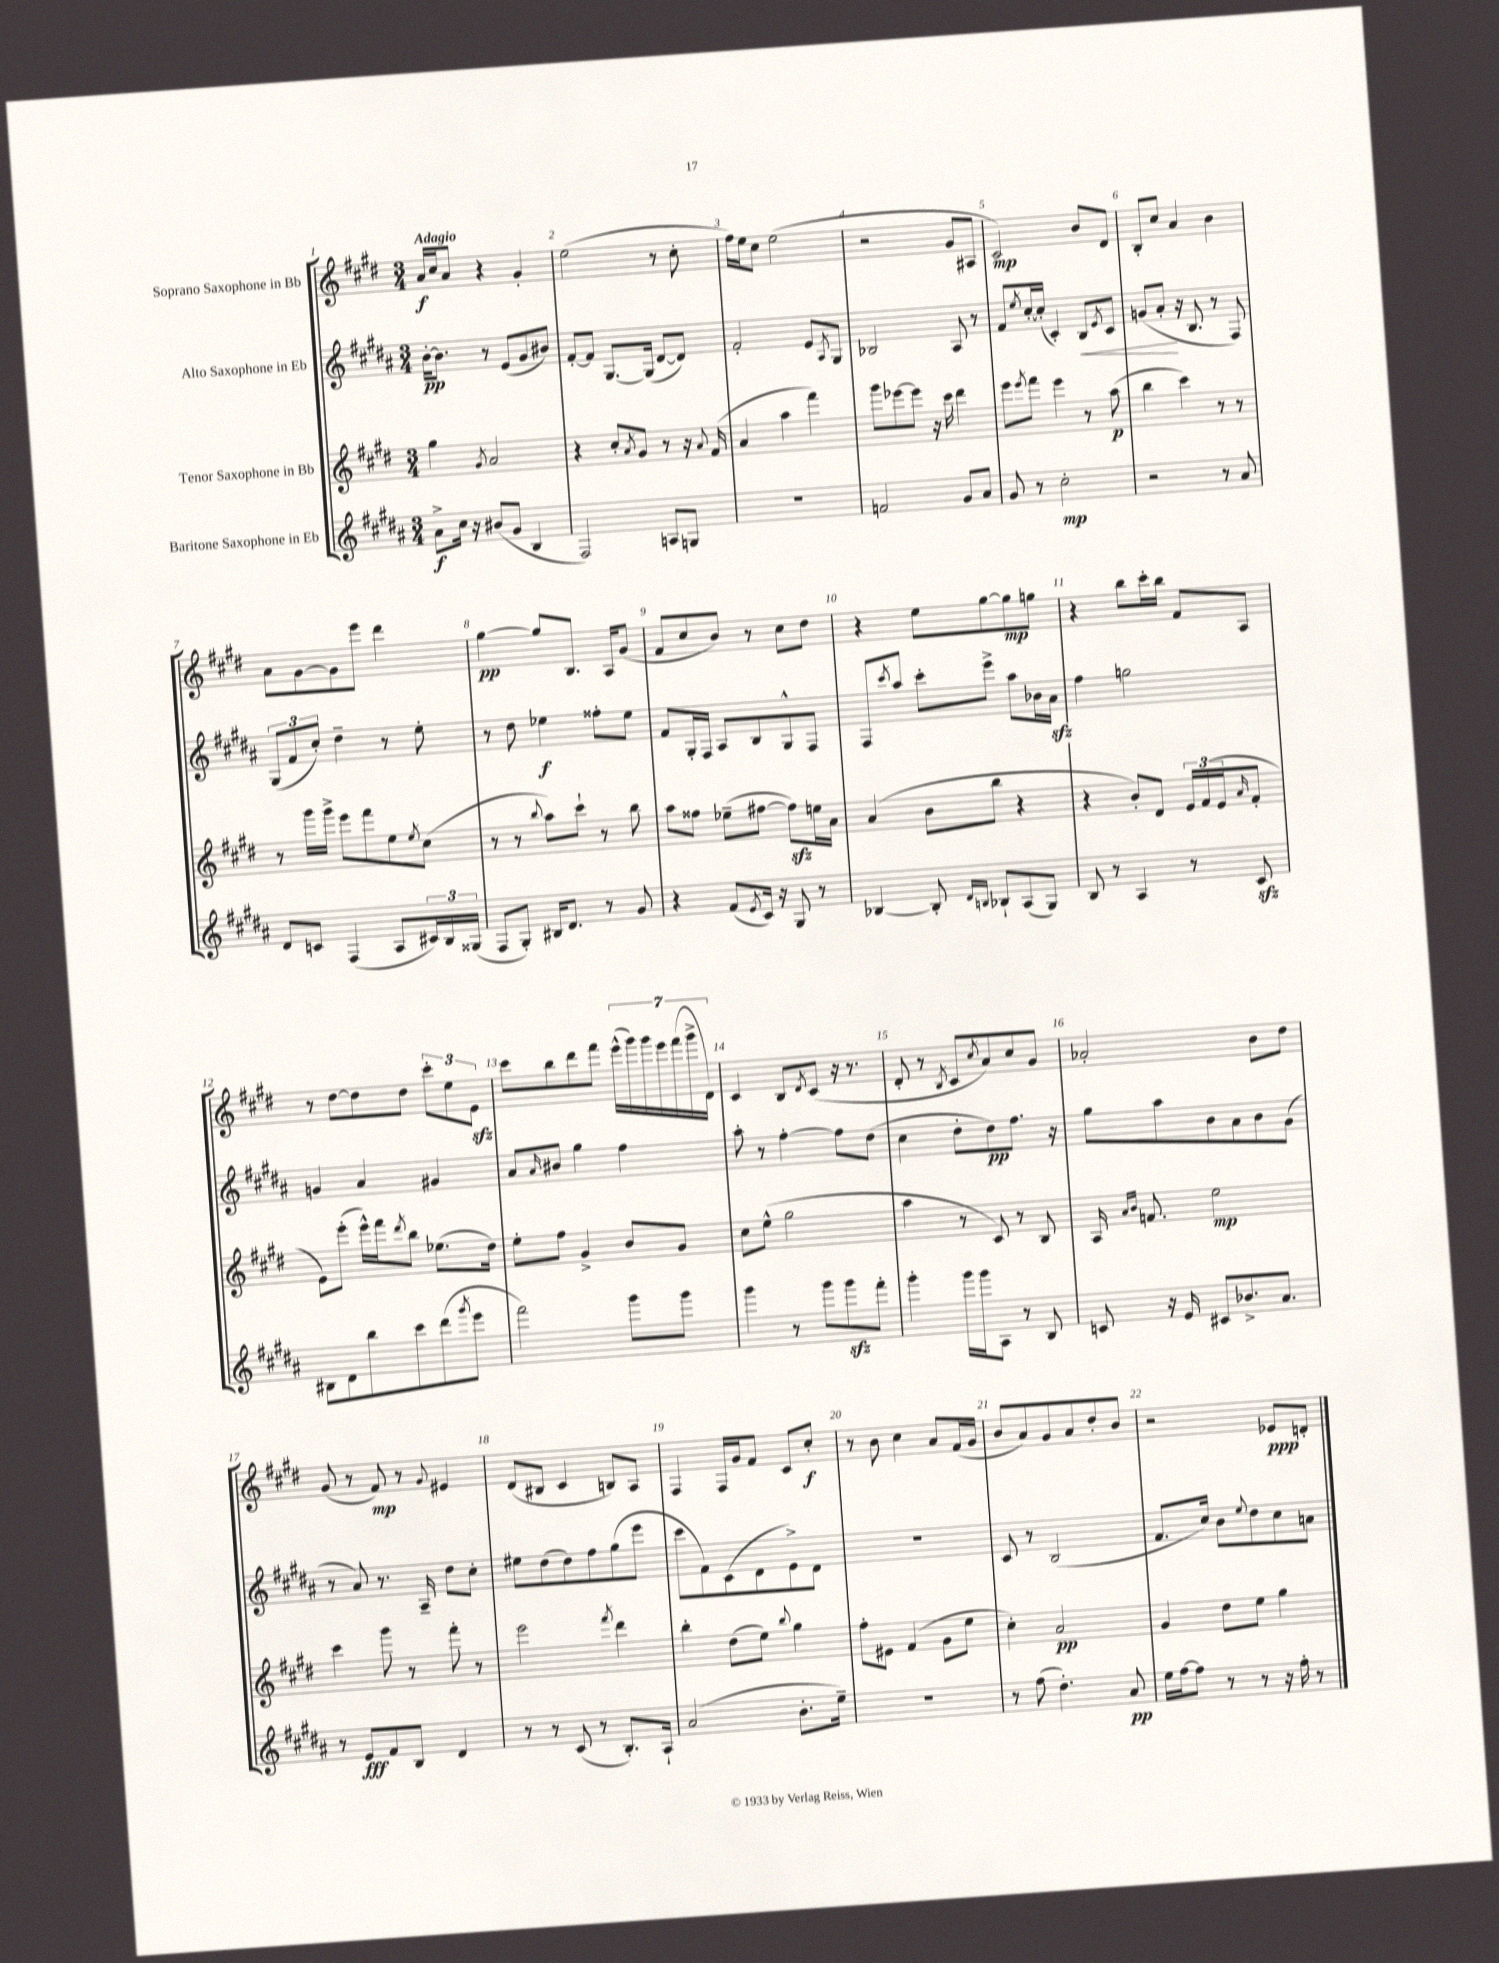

**kern	**kern	**kern	**kern
*staff4	*staff3	*staff2	*staff1
*clefG2	*clefG2	*clefG2	*clefG2
*k[f#c#g#d#a#]	*k[f#c#g#d#]	*k[f#c#g#d#a#]	*k[f#c#g#d#]
*M3/4	*M3/4	*M3/4	*M3/4
8a#^\L	4gg#\	[16b'\LK	16a/LL
.	.	8.b\]J	16cc#/J
16cc#\Jk	.	.	8a/J
16r	.	.	.
.	8qg#/	.	.
(8b#/L	2a/	8r	4r
8g#/J	.	(8e/L	.
4B/	.	8g#/	4g#'/
.	.	8b#/J)	.
=	=	=	=
2F#/)	4r	[8f#'/L	(2ee\
.	.	8f#/]J	.
.	8cc#'/L	[8.G#/L	.
.	8qa/	.	.
.	8g#/J	.	.
.	.	(16G#/]Jk	.
8A/L	8r	[8d#/L	8r
8G/J	16r	8d#/]J)	8cc#'\
.	8qqa/	.	.
.	(16f#/	.	.
=	=	=	=
2.r	4a/	2f#'/	16ff#\LL)
.	.	.	16ee\J
.	.	.	8cc#\J
.	4aa\	.	(2ee\
.	4fff#\)	8e/L	.
.	.	8qA#/	.
.	.	8G#/J	.
=	=	=	=
2f/	8ggg#\L	2B-/	2r
.	[8eee-\	.	.
.	8eee-\]J	.	.
.	16r	.	.
.	16ccc#\	.	.
8g#/L	4ddd#\	8A#/	8g#/L
8a#/J	.	8r	8A#/J
=	=	=	=
8g#/	8eee\L	8f#/L	2c#/)
.	8qeee/	8qee/	.
8r	8fff#\J	[16cc#'/L	.
.	.	(16cc#'/]JJ	.
2cc#'\	4eee\	4c#'/)	.
.	8r	8B/L	8b/L
.	.	8qe/	.
.	(8aa\	8c#/J	8d#/J
=	=	=	=
2r	4bb\	(8g/L	8B'/L
.	.	8a#'/J	8cc#/J
.	4ccc#\)	16r	4a/
.	.	8.B/	.
8r	8r	8r	4b\
8a#/	8r	8F#/)	.
=	=	=	=
8d#/L	8r	(12G#/L	8a\L
.	.	12f#/	.
8c/J	16ggg#\LL	.	[8g#\
.	.	12cc#'/J)	.
.	16ggg#^\JJ	.	.
(4F#/	8eee\L	4dd#~\	8g#\]
.	8fff#\	.	8eee\J
8A#/L	8ee\	8r	4ddd#\
.	8qee/	.	.
24c#/L)	(8cc#\J	8ee'\	.
24B/	.	.	.
(24G##/JJ	.	.	.
=	=	=	=
8F#/L	8r	8r	[4gg#\
8G#'/J)	8r	8dd#\	.
.	8qqbb/	.	.
16B#/LK	8aa\L)	4ee-\	8gg#/]L
8.d#/J	.	.	.
.	8ccc#`\J	.	8.B/J
8r	8r	8ff##'\L	.
.	.	.	16A/LK
8g#/	8bb\	8ee-\J	(8g#/J
=	=	=	=
4r	8aa\L	8f#/L	8f#/L
.	8ff##\J	16G#'/L	8cc#/
.	.	16F#/JJ	.
(8f#/L	(8ee-~\L	8A#/L	8b/J)
8qe/	.	.	.
16c#/Jk)	[8ff#\J	8B/	8r
16r	.	.	.
8G#/	8ff#\]L)	8G#^^/	8cc#\L
8r	16ee\L	8F#/J	8dd#\J
.	16a\JJ	.	.
=	=	=	=
[4B-/	(4a/	8F#/L	4r
.	.	8qccc#/	.
.	.	8aa#/J	.
8B-'/]	8b\L	8ccc#'\L	8ee\L
16qqd#/LL	.	.	.
16qqB/JJ	.	.	.
8B-`/L	8bb\J	8eee^\J	[8gg#\
(8A#/	4r	8aa#\L	8gg#\]
8G#/J)	.	16b-\L	8gg\J
.	.	16a#\JJ	.
=	=	=	=
8B/	4r	4ff#\	4r
8r	.	.	.
4A#/	8b'/L)	2gg\	8bb\L
.	8d#/J	.	16ccc#'\L
.	.	.	16bb\JJ
8r	24e/LL	.	8f#/L
.	(24f#/	.	.
.	24e/J	.	.
.	16qqa/	.	.
8c#/	8f#'/J	.	8A/J
=	=	=	=
8B#\L	8e\L)	4g/	8r
8d#\	(8eee'\J	.	[8dd#\L
8bb\	16eee^^\LL)	4a#/	8dd#\]
.	16fff#\J	.	.
.	8qddd#/	.	.
8ccc#\	8bb\J	.	8dd#\J
(8ddd#\	(8.ee-\L	4g#/	12ccc#'\L
.	.	.	12ee\
8qggg#/	.	.	.
8eee\J	.	.	.
.	.	.	12e\J
.	16dd#\Jk)	.	.
=	=	=	=
2fff#\)	8ee'\L	8a#/L	8ccc#\L
.	.	16qqa#/	.
.	8ff#\J	8b#/J	8bb\
.	4g#^/	4gg#\	8ddd#\
.	.	.	8fff#\J
8ggg#\L	8b/L	4ff#\	(28eee^^\LL
.	.	.	28ggg#\)
.	.	.	28ggg#\
.	.	.	28eee\
8ggg#\J	8g#/J	.	.
.	.	.	(28fff#\
.	.	.	28ggg#^\
.	.	.	28d#\JJ)
=	=	=	=
4ggg#\	8cc#\L	8aa#'\	4c#/
.	(8ee^^\J	8r	.
8r	2gg#\	[4ff#'\	8B/L
.	.	.	8qd#/
8ggg#\L	.	.	(8c#/J
8ggg#\	.	8ff#\]L	16r
.	.	.	8.r
8fff#'\J	.	(8dd#\J	.
=	=	=	=
4ggg#'\	4aa\	4cc#\	8d#'/
.	.	.	8r
.	.	.	8qB/
16ggg#\LL	8r	8dd#'\L	8c#/L
16ggg#\J	.	.	.
.	.	.	8qcc#/
8A#\J	8c#/)	8dd#\)	8a/)
8r	8r	8.ff#\J	8cc#/
8B/	8B/	.	8g#/J
.	.	16r	.
=	=	=	=
8c/	16A/	8gg#\L	2a-'/
.	16qqa/LL	.	.
.	16qqb/JJ	.	.
.	8.f/	.	.
16r	.	8aa#\	.
16e/	.	.	.
8c#/L	2ee\	8b\	.
8.b-^/	.	8a#\	.
.	.	8b\	8b\L
8.a#/J	.	.	.
.	.	(8g#\J	8dd#\J
=	=	=	=
8r	4ccc#\	8r	(8g#/
8e/L	.	8a#/)	8r
8f#/	8ggg#\	8.r	8f#/)
8B/J	8r	.	8r
.	.	16A#~/	.
.	.	.	8qqg#/
4d#/	8fff#'\	8dd#\L	4e#/
.	8r	8cc#'\J	.
=	=	=	=
8r	2eee\	8ee#\L	(8d#/L
8r	.	(8dd#\	8B#/J
(8c#/	.	8dd#\)	4c#/
8r	.	8ff#\	.
.	8qfff#/	.	.
8.B'/L)	4ddd#\	(8gg#\	8B/L)
.	.	8eee\J	8A/J
16A#`/Jk	.	.	.
=	=	=	=
(2a#/	4bb'\	8ccc#\L	4F#/
.	.	8f#\)	.
.	(8dd#\L	(8c#\	16F#/LL
.	.	.	16g#/J
.	8ee\J)	8d#\	8f#/J
.	8qqbb/	.	.
8.b'\L	4gg#\	8e^\)	8c#/L
.	.	8d#\J	8cc#'/J
16ee~\Jk)	.	.	.
=	=	=	=
2.r	8ff#'\L	2.r	8r
.	8e#\J	.	8b\
.	(4f#/	.	4cc#\
.	8g#\L	.	8a/L
.	8ee\J	.	(16f#/L
.	.	.	16g#/JJ
=	=	=	=
8r	4cc#'\)	8c#/	8b/L
(8ff#\	.	8r	8a/)
4.dd#'\)	2a/	(2B/	8g#/
.	.	.	8a/
.	.	.	8dd#'/
8a#/	.	.	8b/J
=	=	=	=
16ee\LL	4g#/	8.f#/L	2r
[16ff#\J	.	.	.
8ff#\]J	.	.	.
.	.	16cc#/Jk)	.
8r	8dd#\L	8b\L	.
.	.	8qqee/	.
8r	8ee\J	8dd#\	.
16r	4gg#\	8cc#\	8e-/L
16ff#'\	.	.	.
8r	.	8a\J	8d'/J
==	==	==	==
*-	*-	*-	*-
